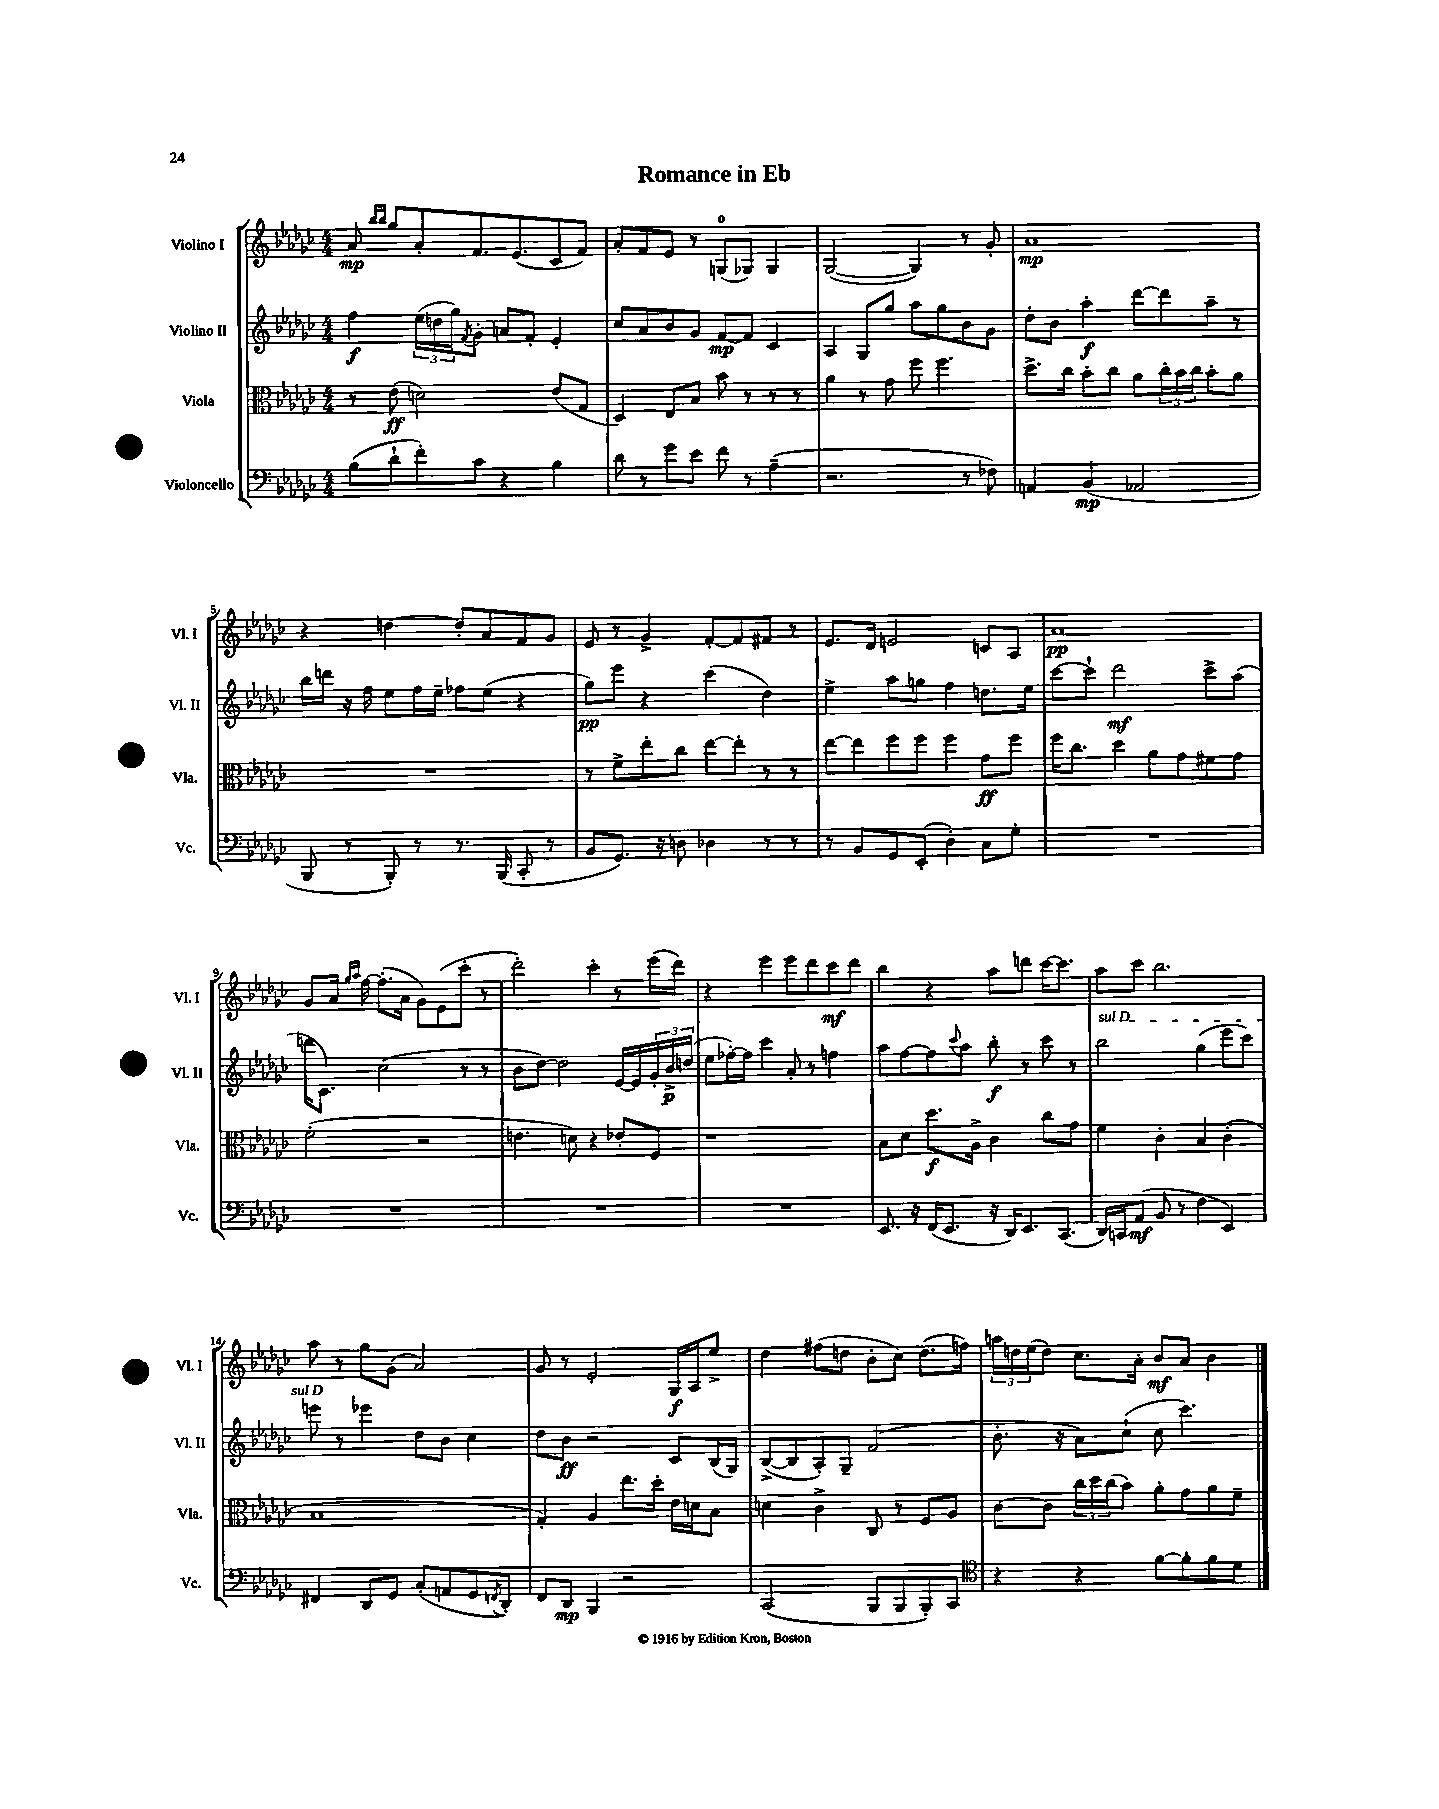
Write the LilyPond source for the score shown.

\header { title = "Romance in Eb" }
<<
\new StaffGroup <<
\new Staff = "s0" \with { instrumentName = "Violino I" shortInstrumentName = "Vl. I" } {
    \clef treble \key ges \major \numericTimeSignature \time 4/4
    aes'8\mp \grace { bes''16 bes''16 } ges''8 aes'8-. f'8. ees'8.( ces'8 f'8) |
    aes'8-. f'8 ees'8 r8 g8-0( ges8) ges4 |
    ges2~( ges4) r8 ges'8-. |
    aes'1\mp |
    r4 d''4~ d''8-. aes'8 f'8 ges'8 |
    ees'8 r8 ges'4-> f'8~-. f'8 fis'8 r8 |
    ees'8. des'16 e'2 c'8 aes8 |
    aes'1\pp |
    ges'8 aes'16 \grace { ges''16 aes''16 } f''16~ f''8.-.( aes'16 ges'8) ees'8( ces'''8-. r8 |
    des'''2-.) ces'''4-. r8 ees'''16( des'''16) |
    r4 ees'''4 ees'''8 des'''8 ces'''8\mf des'''8 |
    bes''4 r4 aes''8 d'''8 ces'''16~ ces'''8. |
    aes''8 ces'''8 bes''2. |
    aes''8 r8 ges''8 ges'8( aes'2) |
    ges'8 r8 ees'2-. ges16\f aes16 ees''8-> |
    des''4 fis''8( d''8 bes'8-. ces''8) d''8.( f''16) |
    \tuplet 3/2 { a''16 d''16 ees''16( } d''8) ces''8. aes'16-. bes'8\mf aes'8 bes'4 \bar "|." |
}
\new Staff = "s1" \with { instrumentName = "Violino II" shortInstrumentName = "Vl. II" } {
    \clef treble \key ges \major \numericTimeSignature \time 4/4
    f''4\f \tuplet 3/2 { ees''16( d''16 ges''16) } \acciaccatura { f'8 } ges'8-. a'8 f'8-. ees'4-. |
    ces''8 aes'8 bes'8 ges'8 f'8~\mp f'8 ces'4 |
    aes4 ges8 ges''8 aes''8 ges''8 bes'8 ges'8 |
    des''8-. bes'8 aes''4-.\f des'''8~ des'''8 aes''8-- r8 |
    bes''16 d'''16 r16 f''16 ees''8 f''16 ees''16-- fes''8 ees''8( r4 |
    ges''8\pp) ees'''8 r4 ces'''4( des''4) |
    ees''4-> aes''8 g''8 f''4 d''8. ees''16 |
    ces'''8~ ces'''8-! des'''2\mf ces'''8-> aes''8( |
    d'''16 ces'8.) ces''2( r8 r8 |
    bes'8 des''8~) des''2 ees'16~ ees'16 \tuplet 3/2 { ges'16-. bes'16->\p d''16( } |
    ees''8 fes''16~-.) fes''16 ces'''4 aes'8-. r8 f''4 |
    aes''8 f''8~ f''8 \appoggiatura { ces'''8 } aes''8 bes''8-.\f r8 ces'''8 r8 |
    \once \override TextSpanner.bound-details.left.text = \markup { \italic "sul D" } bes''2\startTextSpan ges''4( ees'''8 ces'''8) |
    e'''8\stopTextSpan r8 ees'''4 des''8 bes'8 ces''4 |
    des''8 bes'8\ff r2 ces'8 bes16( ges16) |
    bes8~->( bes8 aes8-.) ges8-- f'2( |
    bes'8.-. r16 aes'8) ces''8-!( ces''8 ces'''4.) \bar "|." |
}
\new Staff = "s2" \with { instrumentName = "Viola" shortInstrumentName = "Vla." } {
    \clef alto \key ges \major \numericTimeSignature \time 4/4
    r8 ees'8\ff( d'2) ees'8( ges8 |
    des4) ees8 bes8 bes'8 r8 r8 r8 |
    aes'4 r8 ges'8 f''8 f''4. |
    des''8.-> ces''16 bes'8-. ces''8 aes'8 \tuplet 3/2 { ces''16-. bes'16 ces''16 } bes'8-. aes'8 |
    R1 |
    r8 f'8-> ees''8-. ces''8 ees''8~ ees''8-. r8 r8 |
    ees''8~ ees''8 f''8 f''8 f''4 ges'8\ff f''8 |
    f''16 ces''8. des''4 aes'8 ges'8 fis'8 ges'8 |
    f'2-.( r2 |
    e'4. d'8) r4 ees'8-. f8 |
    r1 |
    bes8 des'8 des''8.\f aes16-> ces'4 ces''8 ges'8 |
    f'4 ces'4-. bes4 ces'4-.( |
    bes1 |
    ges4-.) aes4 ees''8. des''16-. ees'16 d'16 bes8 |
    d'4 ces'4-> ces8 r8 f8 aes8 |
    ces'8~ ces'8 \tuplet 3/2 { ces''16 des''16 ces''16( } bes'8) aes'8-. ges'8 aes'8 f'8-- \bar "|." |
}
\new Staff = "s3" \with { instrumentName = "Violoncello" shortInstrumentName = "Vc." } {
    \clef bass \key ges \major \numericTimeSignature \time 4/4
    bes8( des'8-! f'8-.) ces'8 r4 bes4 |
    des'8 r8 ges'8 ees'8 f'8 r8 aes4--( |
    r2. r8 fes8) |
    a,4 bes,4\mp( aes,2 |
    bes,,8 r8 bes,,8-.) r8 r8. bes,,16( ces,8-. r8 |
    bes,8 ges,8.) r16 d8 des4 r8 r8 |
    r8 bes,8 ges,8 ees,8-.( des4-.) ces8 ges8-. |
    R1 |
    R1 |
    R1 |
    R1 |
    ees,8. r16 f,16( ees,8. r16 des,16) ees,8. ces,8.( |
    des,16) c,16 aes,8\mf( bes,8 r8 f4 ees,4) |
    fis,4 des,8 ges,8 ces8-.( a,8 ges,8 \acciaccatura { f,8 } des,8-.) |
    f,8 des,8\mp bes,,4 r2 |
    ces,2( bes,,8 bes,,8 bes,,8-.) ces,8 |
    \clef tenor r4 r4 f'8~ f'8-. f'8 des'8 \bar "|." |
}
>>
>>
